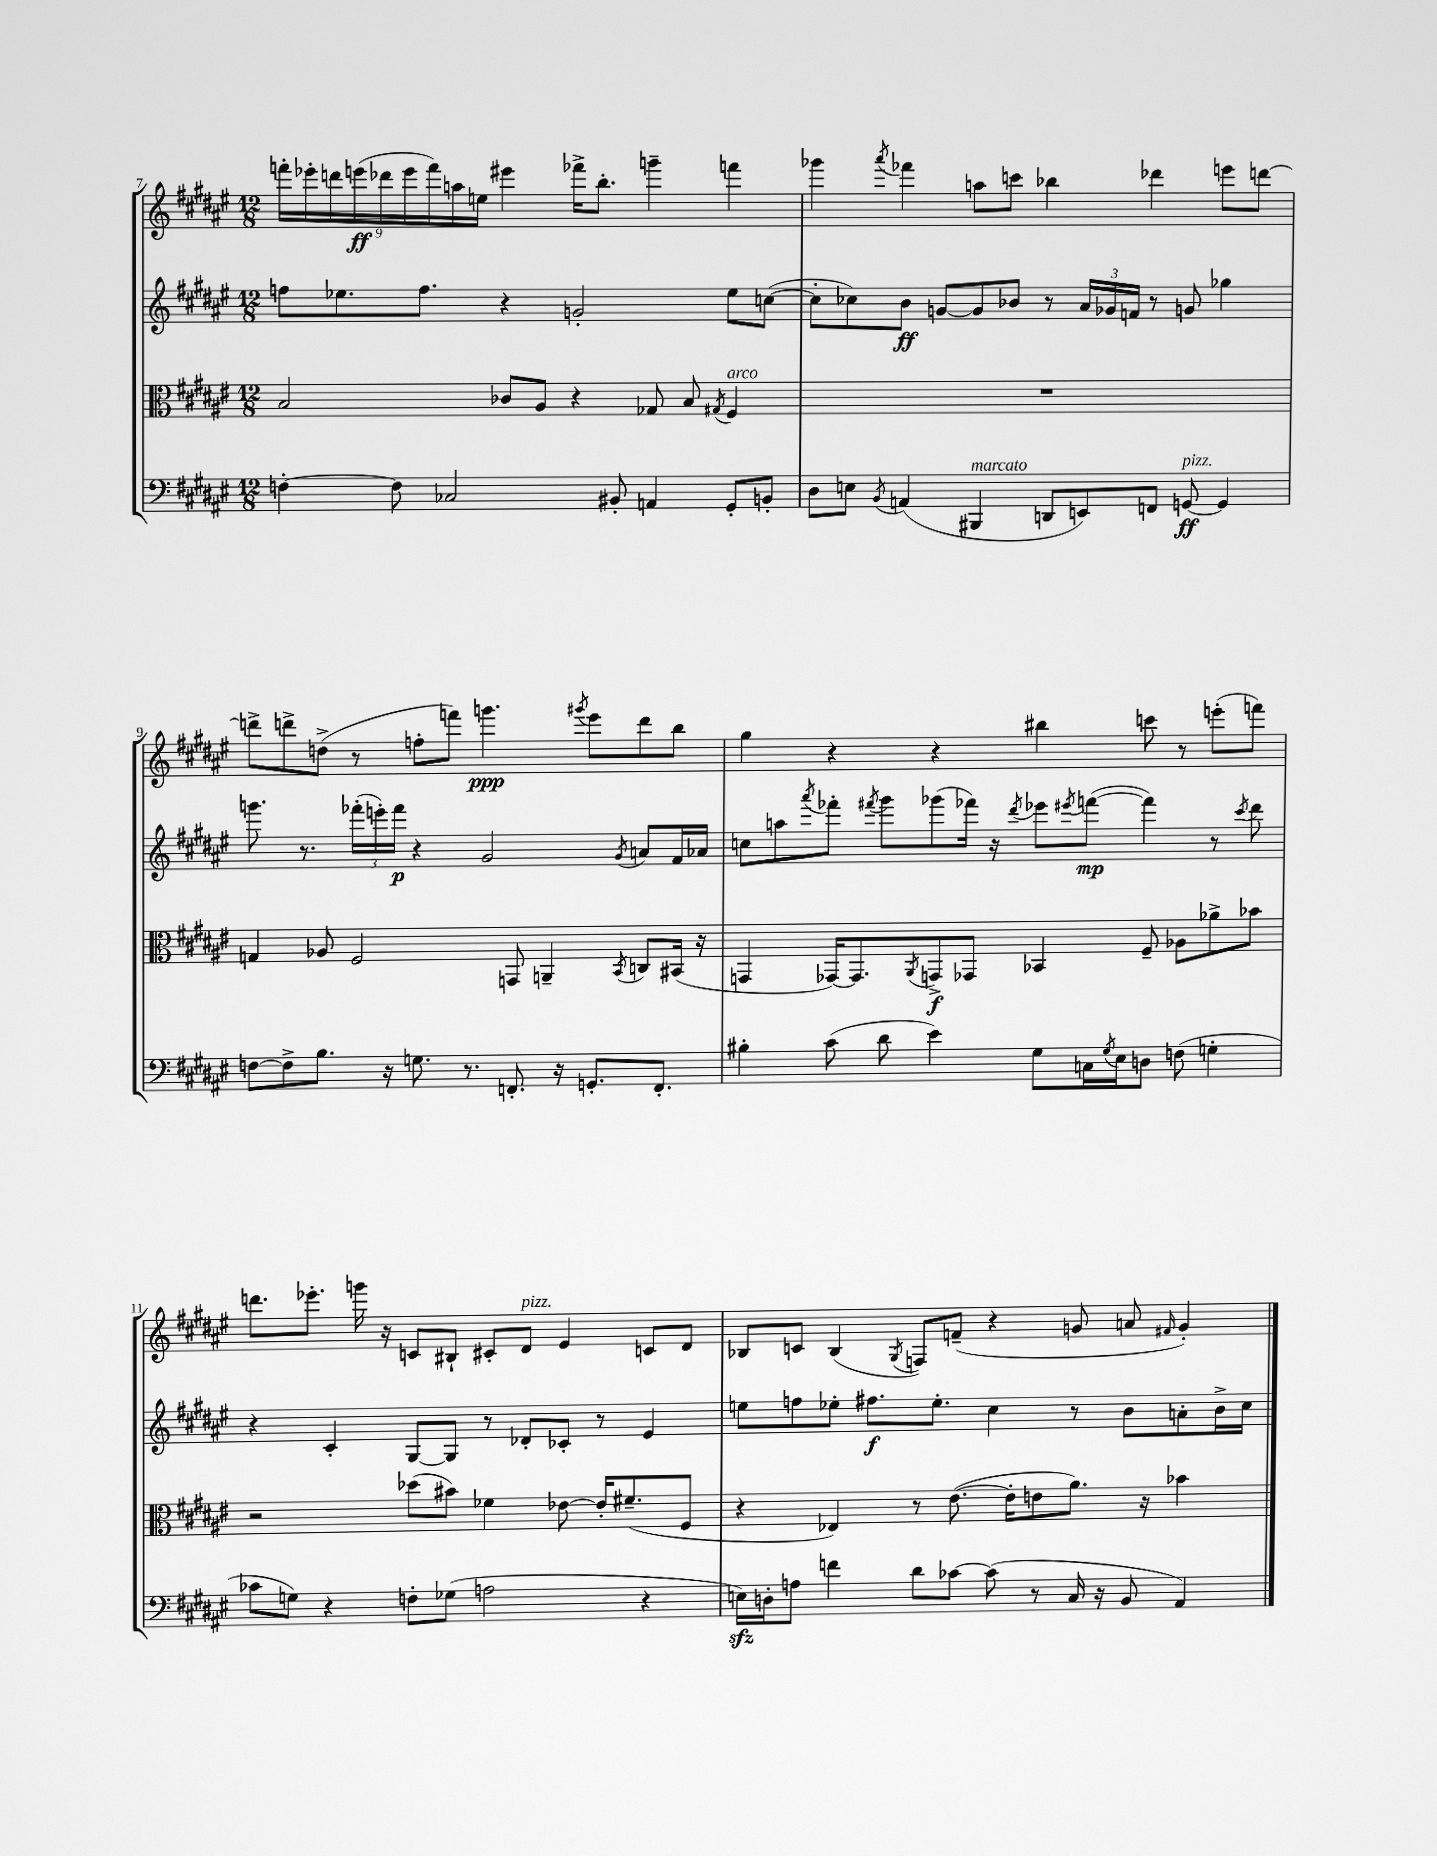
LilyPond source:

<<
\new StaffGroup <<
\new Staff = "s0" {
    \clef treble \key fis \major \numericTimeSignature \time 12/8
    \tuplet 9/8 { f'''16-. ees'''16-. d'''16 e'''16\ff( des'''16 e'''16 f'''16) a''16 e''16 } eis'''4 fes'''16-> b''8.-. g'''4-- f'''4 |
    ges'''4 \acciaccatura { ais'''8 } fes'''4 a''8 c'''8 bes''4 des'''4 e'''8 d'''8~ |
    d'''8-> d'''8-> d''8->( r8 f''8-. f'''8) g'''4.\ppp \acciaccatura { gis'''8 } eis'''8 d'''8 b''8 |
    gis''4 r4 r4 bis''4 c'''8 r8 e'''8-.( f'''8) |
    d'''8. ees'''8.-. g'''16 r16 c'8 bis8-! cis'8-. dis'8^\markup { \italic "pizz." } eis'4 c'8 dis'8 |
    bes8 c'8 bes4( \acciaccatura { gis8 } f8) f'8--( r4 g'8 a'8 \grace { fis'16 } g'4-.) \bar "|." |
}
\new Staff = "s1" {
    \clef treble \key fis \major \numericTimeSignature \time 12/8
    f''8 ees''8. f''8. r4 g'2-. ees''8 c''8~( |
    c''8-. ces''8) b'8\ff g'8~ g'8 bes'8 r8 \tuplet 3/2 { ais'16 ges'16 f'16 } r8 g'8 ges''4 |
    g'''8. r8. \tuplet 3/2 { fes'''16-.( e'''16-.) fes'''16\p } r4 gis'2 \acciaccatura { gis'8 } a'8 fis'16 aes'16 |
    c''8 a''8 \acciaccatura { ais'''8 } fes'''8-. \acciaccatura { fis'''8 } gis'''8 ges'''8( fes'''16) r16 \acciaccatura { dis'''8 } ees'''8 \acciaccatura { eis'''8 } f'''8~\mp( f'''4) r8 \acciaccatura { cis'''8 } dis'''8 |
    r4 cis'4-. gis8~ gis8 r8 des'8-. ces'8-. r8 eis'4 |
    e''8 f''8 ees''8-. fis''8.\f ees''8.-. cis''4 r8 b'8 a'8-. b'16-> cis''16 \bar "|." |
}
\new Staff = "s2" {
    \clef alto \key fis \major \numericTimeSignature \time 12/8
    b2 ces'8 ais8 r4 ges8 b8 \acciaccatura { gis8 } fis4^\markup { \italic "arco" } |
    R1. |
    g4 aes8 fis2 g,8 a,4-- \acciaccatura { b,8 } c8 bis,16( r16 |
    g,4 ges,16~) ges,8. \acciaccatura { ais,8 } g,8->\f ges,8 bes,4 fis8-- aes8 aes'8-> bes'8 |
    r2 des''8( bis'8) fes'4 ees'8~ ees'16-. fis'8.--( fis8 |
    r4 ees4) r8 eis'8.~( eis'16-. e'8 ais'8.) r16 bes'4 \bar "|." |
}
\new Staff = "s3" {
    \clef bass \key fis \major \numericTimeSignature \time 12/8
    f4~-. f8 ces2 bis,8-. a,4 gis,8-. b,8-. |
    dis8 e8 \acciaccatura { b,8 } a,4( bis,,4^\markup { \italic "marcato" } d,8 e,8) f,8 g,8~\ff^\markup { \italic "pizz." } g,4 |
    f8~ f8-> b8. r16 g8. r8. f,8.-. r16 g,8.-. f,8.-. |
    bis4-. cis'8( dis'8 eis'4) gis8 c16 \acciaccatura { gis8 } eis16 d8 f8( g4-. |
    ces'8 g8) r4 f8-. ges8( a2 r4 |
    e16\sfz) d16-. a8 f'4 dis'8 ces'8~ ces'8( r8 cis16 r16 b,8 ais,4) \bar "|." |
}
>>
>>
\layout { \context { \Score currentBarNumber = #7 } }
